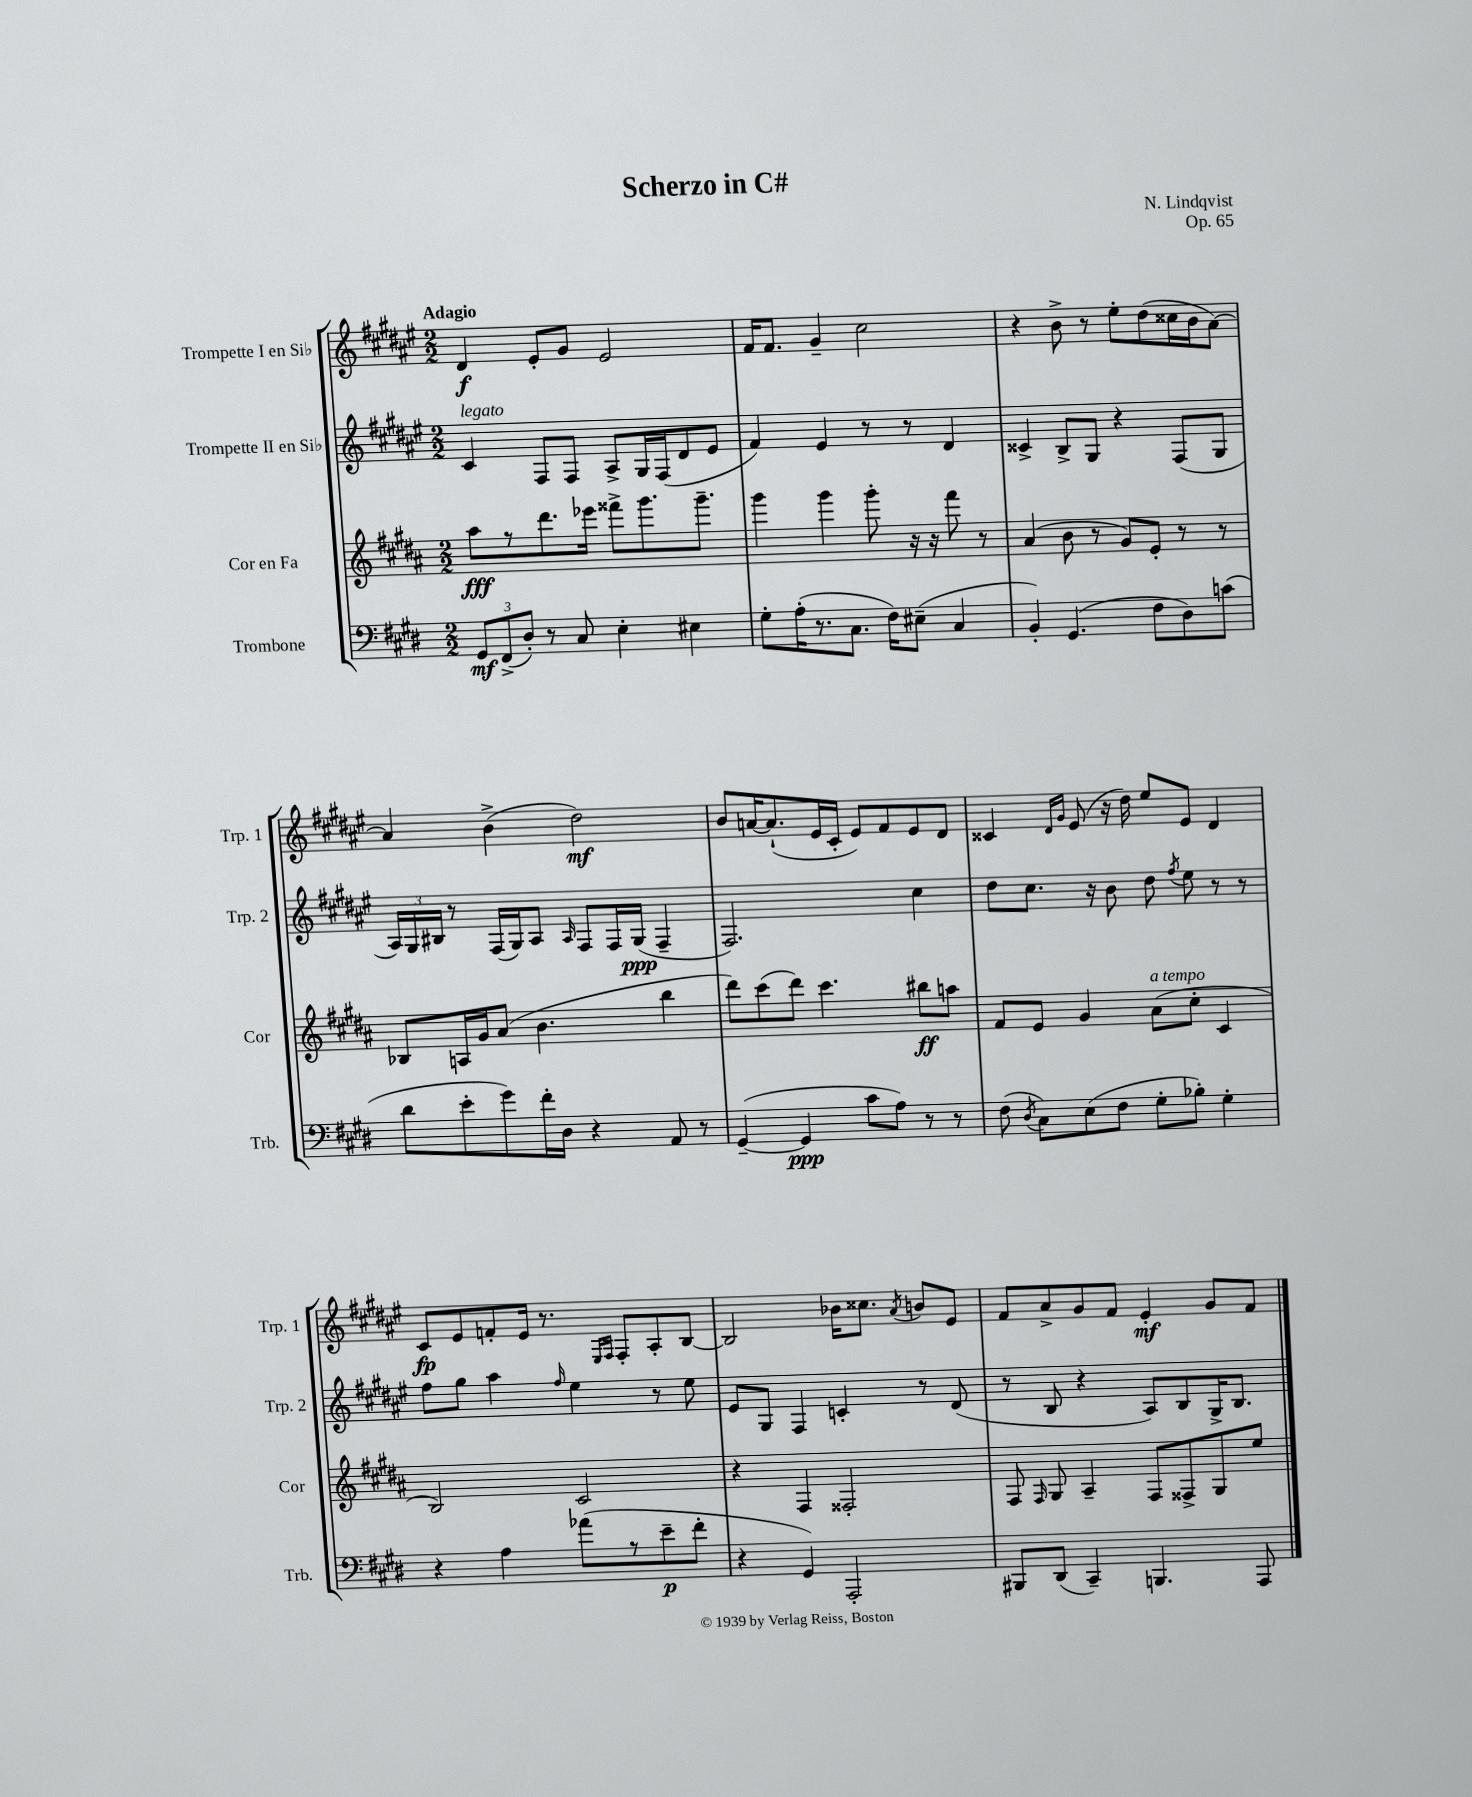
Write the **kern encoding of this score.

**kern	**kern	**kern	**kern
*staff4	*staff3	*staff2	*staff1
*clefF4	*clefG2	*clefG2	*clefG2
*k[f#c#g#d#]	*k[f#c#g#d#a#]	*k[f#c#g#d#a#e#]	*k[f#c#g#d#a#e#]
*M2/2	*M2/2	*M2/2	*M2/2
12GG#	8aa#	4c#	4d#
(12FF#^	.	.	.
.	8r	.	.
12D#')	.	.	.
8r	8.ddd#	8F#	8e#'
8C#	.	8F#	8g#
.	16eee-	.	.
4E'	8fff##^	8A#^	2e#
.	8.ggg#	16G#	.
.	.	(16F#	.
4E#	.	8d#	.
.	8.ggg#~	.	.
.	.	8e#	.
=	=	=	=
8G#'	4ggg#	4f#)	16f#
.	.	.	8.f#
(16A'	.	.	.
8.r	.	.	.
.	4ggg#	4e#	4g#~
8.C#	.	.	.
.	8ggg#'	8r	2cc#
16F#)	.	.	.
(8E#~	16r	8r	.
.	16r	.	.
4C#	8fff#	4d#	.
.	8r	.	.
=	=	=	=
4BB')	(4a#	4c##^	4r
(4.GG#	8b	8B^	8b^
.	8r	8G#	8r
.	8g#)	4r	8ee#'
8F#	8e'	.	(8dd#
8D#)	8r	(8F#	16cc##
.	.	.	16b
(8c	8r	8G#	[8a#)
=	=	=	=
8d#	8B-	24A#)	4a#]
.	.	24G#	.
.	.	24B#	.
8e'	16A	8r	.
.	16g#	.	.
8g#)	(8a#	(16F#	(4b^
.	.	16G#)	.
16f#'	4.b	8A#	.
16D#	.	.	.
.	.	16qqA#	.
4r	.	8F#	2dd#)
.	.	16F#	.
.	.	(16G#	.
8AA	4bb	4F#~	.
8r	.	.	.
=	=	=	=
([4GG#~	8ddd#)	2.F#)	8b
.	(8ccc#	.	[16a
.	.	.	(8.a`]
4GG#]	8ddd#)	.	.
.	4.ccc#	.	16e#
.	.	.	16c#'
8c#	.	.	8e#)
8A)	.	.	8f#
8r	8bb#	4cc#	8e#
8r	8aa	.	8d#
=	=	=	=
(8F#	8f#	8dd#	4c##
8qD#	.	.	.
8C#)	8e	8.cc#	.
.	.	.	16qqd#
.	.	.	16qqg#
(8E	4g#	.	(8e#
.	.	16r	.
8F#	.	8b	16r
.	.	.	16dd#)
8G#'	(8a#	8dd#	8ee#
.	.	8qff#	.
8B-')	8cc#'	8ee#	8e#
4G#'	4c#	8r	4d#
.	.	8r	.
=	=	=	=
4r	2B)	8ff#	8c#
.	.	8gg#	8e#
4A	.	4aa#	8f'
.	.	.	16e#
.	.	.	8.r
.	.	16qqff#	.
(8a-	2c#	4ee#	.
.	.	.	16qqE#
.	.	.	16qqF#
8r	.	.	8F#'
8e~	.	8r	8A#'
8f#'	.	8ee#	[8B
=	=	=	=
4r	4r	8e#	2B]
.	.	8G#	.
4GG#)	4F#	4F#	.
2AAA'	2F##'	4c'	16b-
.	.	.	8.cc##
.	.	.	8qa#
.	.	8r	8b
.	.	(8d#	8e#
=	=	=	=
8BBB#	8F#	8r	8f#
.	16qqF#	.	.
(8DD#	8G#	8B	8a#^
4CC#~)	4A#~	4r	8g#
.	.	.	8f#
4.BBB	8F#	8A#)	4e#'
.	8F##^	8B	.
.	8G#	16G#^	8g#
.	.	8.B	.
8AAA	8ee	.	8f#
==	==	==	==
*-	*-	*-	*-
